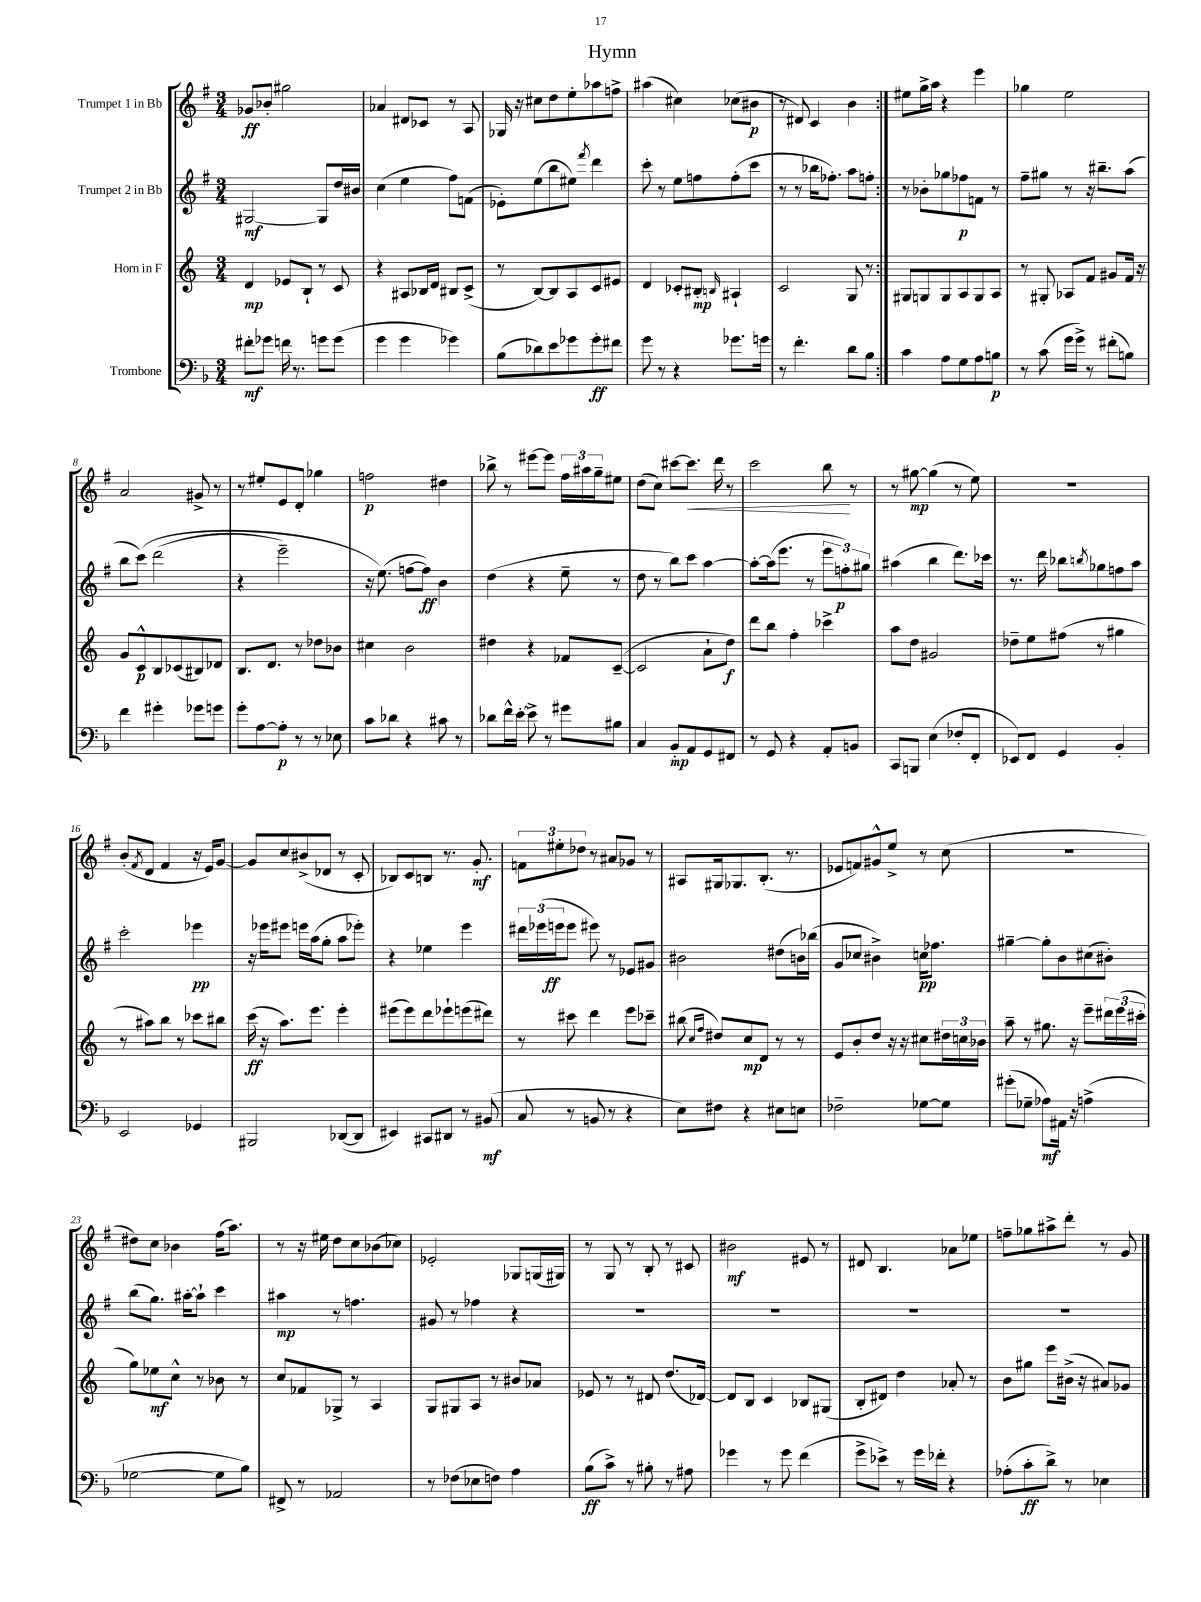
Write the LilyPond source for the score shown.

\header { title = "Hymn" }
<<
\new StaffGroup <<
\new Staff = "s0" \with { instrumentName = "Trumpet 1 in Bb" } {
    \clef treble \key g \major \numericTimeSignature \time 3/4
    \repeat volta 2 { ges'8\ff bes'8-. gis''2 |
    aes'4 dis'8 ces'8 r8 a8 |
    ges16 r16 cis''8 d''8 e''8-. aes''8 f''8-> |
    ais''4( cis''4) ces''8( bis'8\p |
    r8 dis'8) c'4 b'4 | }
    eis''8 g''16-> a''16 r4 e'''4 |
    ges''4 e''2 |
    a'2 gis'8-> r8 |
    r8 eis''8-. e'8 d'8-. ges''4 |
    f''2\p dis''4 |
    bes''8-> r8 eis'''8~ eis'''8 \tuplet 3/2 { fis''16 ais''16 g''16-- } eis''8 |
    d''8( c''8) cis'''8~ cis'''8.\< d'''16 r8 |
    c'''2 b''8\! r8 |
    r8 gis''8~\mp gis''4( r8 e''8) |
    R2. |
    b'8-.( \acciaccatura { fis'8 } d'8 fis'4 r16 e'16) g'8~ |
    g'8 c''8 bis'8->( des'8 r8 c'8-. |
    bes8) c'8 b8 r8. g'8.-.\mf |
    \tuplet 3/2 { f'8 eis''8-. des''8 } r8 ais'8 ges'8 r8 |
    ais8 gis16 ges8. b8.-.( r8. |
    ees'8 f'8) gis'8-^ e''8-> r8 c''8( |
    R2. |
    dis''8) c''8 bes'4 fis''16( a''8.) |
    r8 r16 eis''16 d''8 c''8 bes'8( ces''8) |
    ees'2-. ges8 g16( gis16) |
    r8 g8 r8 b8-. r8 cis'8 |
    bis'2\mf eis'8 r8 |
    dis'8 b4. aes'8 ees''8 |
    f''8-- ges''8 ais''8-> d'''8-. r8 g'8 \bar "|." |
}
\new Staff = "s1" \with { instrumentName = "Trumpet 2 in Bb" } {
    \clef treble \key g \major \numericTimeSignature \time 3/4
    \repeat volta 2 { gis2~\mf gis8 d''16 bis'16 |
    c''4( e''4 fis''8) f'8( |
    ees'8-.) e''8( b''8 eis''8) \acciaccatura { fis'''8 } d'''4 |
    c'''8-. r8 e''8 f''8 f''8-.( c'''8 |
    r8 r8 bes''16 fes''8.-.) a''8 f''8-. | }
    r8 bes'8-. ges''8 fes''8\p f'8 r8 |
    fis''8-- gis''8 r8 r16 bis''8.-- a''8( |
    b''8 c'''8)\( d'''2( |
    r4 e'''2--) |
    r16 e''8.(\) f''8~ f''8\ff) b'4 |
    d''4( r4 e''8-- r8 |
    d''8 r8 b''8) c'''8 a''4~ |
    a''8~-. a''16( e'''8. r8 \tuplet 3/2 { e'''8 f''8-.\p) gis''8 } |
    ais''4( b''4 d'''8.) ces'''16 |
    r8. d'''16 bes''8 \acciaccatura { b''8 } ges''8 f''8 a''8 |
    c'''2-. ees'''4\pp |
    r16 ees'''16 eis'''8 e'''16 a''16( g''8-. a''8 ees'''8-.) |
    r4 ees''4 e'''4 |
    \tuplet 3/2 { dis'''16 ees'''16( e'''16\ff } e'''8 eis'''8) r8 ees'8 gis'8 |
    bis'2 dis''8( b'16) bes''16( |
    g'8 ces''8 bis'4->) c''16\pp fes''8. |
    gis''4~-- gis''8-. b'8 cis''8( bis'8-.) |
    b''8( g''8.) ais''16~-. ais''8-! c'''4 |
    ais''4\mp r8 f''4. |
    gis'8 r8 fes''4 r4 |
    R2. |
    R2. |
    R2. |
    R2. \bar "|." |
}
\new Staff = "s2" \with { instrumentName = "Horn in F" } {
    \clef treble \key c \major \numericTimeSignature \time 3/4
    \repeat volta 2 { d'4\mp ees'8 b8-! r8 c'8 |
    r4 ais8 bes16 d'16 bis8 c'8->( |
    r8 b8~) b8 a8 c'8 eis'8 |
    d'4 ces'8-. bis8-.\mp \grace { b16 } ais4-! |
    c'2 g8 r8 | }
    gis8 g8 g8 a8 g8 a8 |
    r8 gis8-. aes8 f'8 gis'8 f'16 r16 |
    g'8 c'8-^\p b8 ces'8( bis8) des'8 |
    b8. d'8. r8 des''8 bes'8 |
    cis''4 b'2 |
    dis''4 r4 fes'8 c'8~--( |
    c'2 a'8-! d''8\f) |
    d'''8 b''8 f''4-. ces'''4-> |
    a''8 d''8 gis'2 |
    des''8-- e''8 fis''8( r8 gis''4 |
    r8 ais''8) b''8 r8 ces'''8 bis''8 |
    c'''16\ff( r16 a''8.) e'''8. e'''4-. |
    eis'''8( eis'''8) d'''8 ees'''8-! e'''8( dis'''8) |
    r8 cis'''8 d'''4 e'''8 ces'''8-- |
    bis''8( \grace { c''16 f''16 } dis''8) c''8\mp d'8 r8 r8 |
    e'8 b'8-. d''8 r16 r16 cis''8 \tuplet 3/2 { dis''16 c''16 bes'16 } |
    a''8-- r8 gis''8. r16 e'''8-- \tuplet 3/2 { dis'''16 e'''16( cis'''16-. } |
    g''8) ees''8\mf c''8-^ r8 bes'8 r8 |
    c''8 fes'8 ges8-> r8 a4 |
    g8 gis8 a8 r8 bis'8 aes'8 |
    ees'8 r8 r8 dis'8 d''8.( des'16~) |
    des'8 b8 c'4 bes8 gis8( |
    b8-. dis'8) d''4 aes'8-. r8 |
    b'8 gis''8 e'''8 bis'16->( r16 ais'8) ges'8 \bar "|." |
}
\new Staff = "s3" \with { instrumentName = "Trombone" } {
    \clef bass \key f \major \numericTimeSignature \time 3/4
    \repeat volta 2 { fis'8-.\mf ges'8 f'16 r8. g'8 g'8( |
    g'4 g'4 ges'4) |
    bes8( des'8) e'8 ges'8 ges'8-.\ff fis'8 |
    g'8 r8 r4 ges'8. g'16 |
    r8 f'4.-. d'8 bes8 | }
    c'4 a8 g8 a8 b8\p |
    r8 c'8( g'16 g'16->) r8 fis'8-.( b8) |
    f'4 gis'4-. ges'8 g'8 |
    g'8-. a8~ a8-.\p r8 r8 ees8 |
    c'8 des'8 r4 cis'8 r8 |
    des'8 f'16-^ e'16~-. e'8-> r8 gis'8 bis8 |
    c4 bes,8-.\mp a,8 g,8 fis,8 |
    r8 g,8 r4 a,8-. b,8 |
    c,8 b,,8 e4( fes8-. f,8-. |
    ees,8) f,8 g,4 bes,4-. |
    e,2 ges,4 |
    bis,,2 des,8~( des,8 |
    eis,4) cis,8 dis,8 r8 bis,8\mf( |
    c8 r8 b,8 r8 r4 |
    e8) fis8 r4 eis8 e8 |
    fes2-- ges8~ ges8 |
    gis'8-.( ges8-- aes8\mf) ais,16 r16 a4->( |
    ges2~ ges8 bes8) |
    fis,8-> r8 aes,2 |
    r8 fes8( ees8 f8) a4 |
    bes8\ff( c'8->) r8 bis8-. r8 ais8 |
    ges'4 r8 ges'8 f'4( |
    g'8-> ees'8->) r8 g'16 fes'16-. r4 |
    aes8-.( c'8-.\ff d'8->) r8 ees4 \bar "|." |
}
>>
>>
